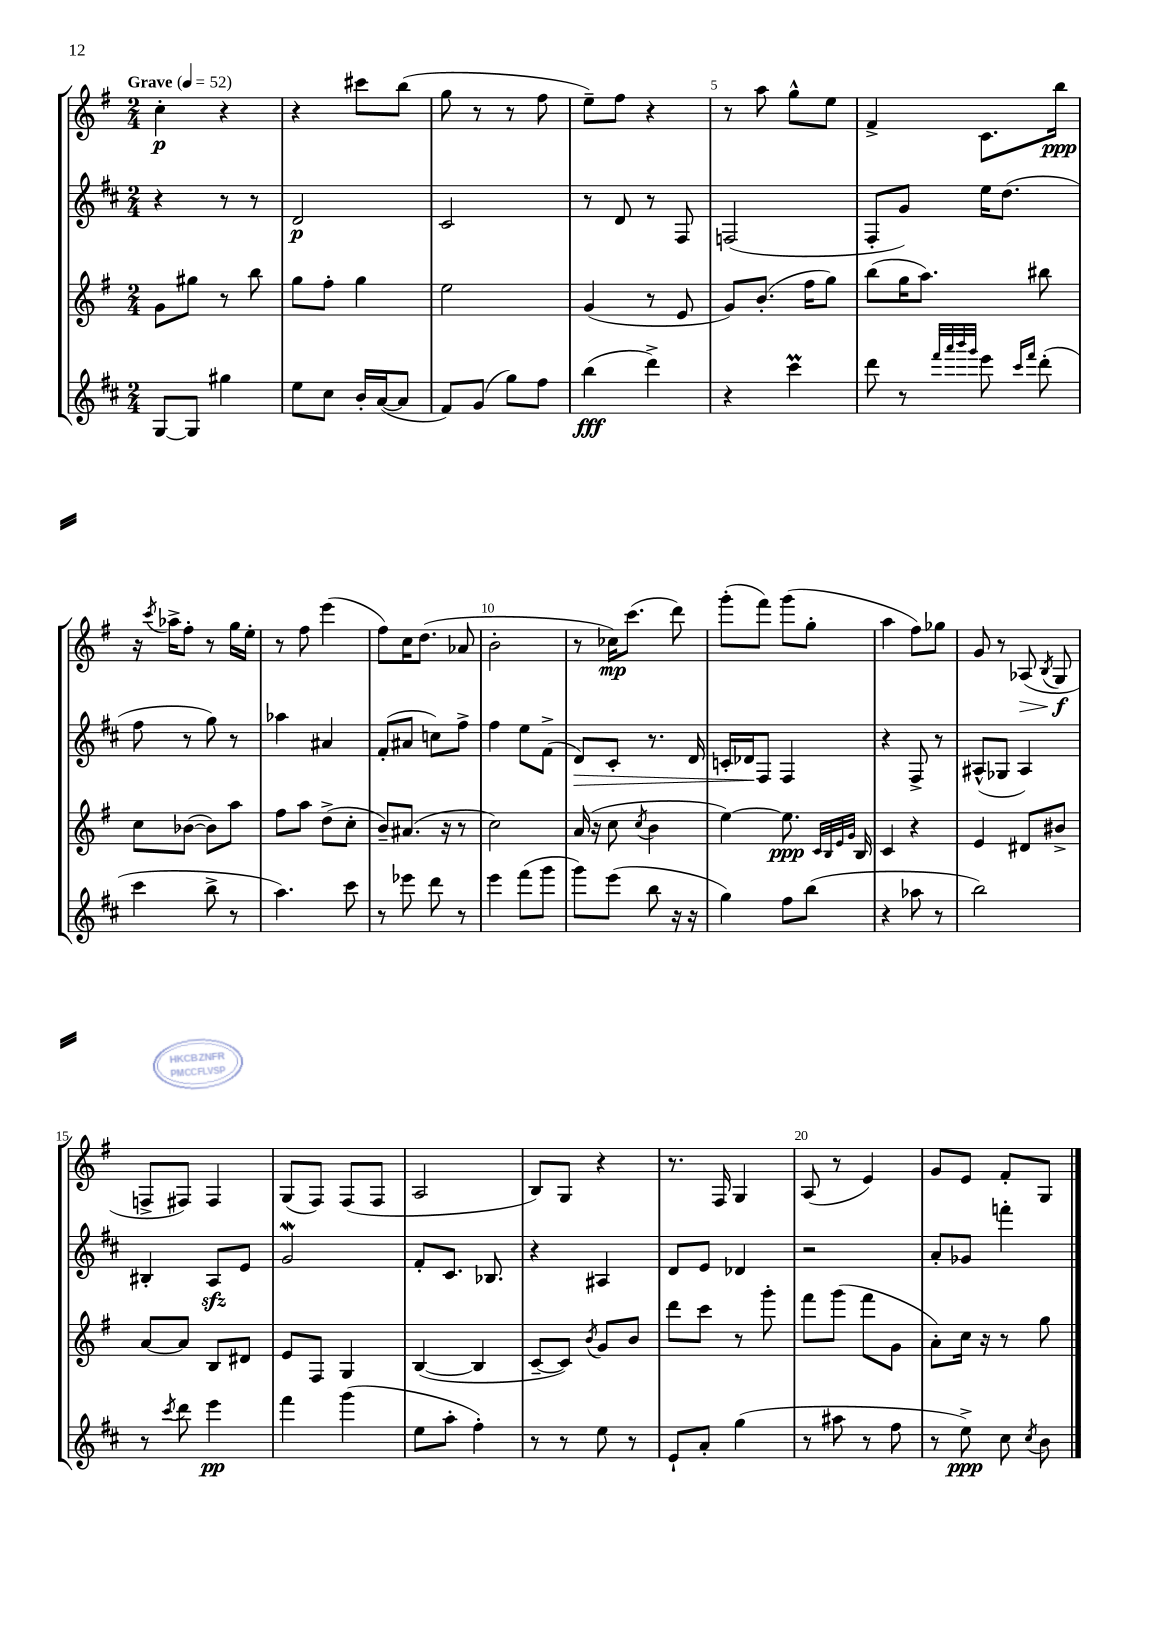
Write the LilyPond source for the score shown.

<<
\new StaffGroup <<
\new Staff = "s0" {
    \clef treble \key g \major \numericTimeSignature \time 2/4 \tempo "Grave" 4 = 52
    \autoBeamOff c''4-.\p r4 |
    r4 cis'''8[ b''8]( |
    g''8 r8 r8 fis''8 |
    e''8[--) fis''8] r4 |
    r8 a''8 g''8[-^ e''8] |
    fis'4-> c'8.[ b''16]\ppp |
    r16 \acciaccatura { c'''8 } aes''16[-> fis''8]-. r8 g''16[ e''16]-. |
    r8 fis''8 e'''4( |
    fis''8[) c''16 d''8.]( aes'8 |
    b'2-. |
    r8 ces''16[\mp) c'''8.]( d'''8) |
    g'''8[-.( fis'''8]) g'''8[( g''8]-. |
    a''4 fis''8[) ges''8] |
    g'8 r8 aes8\>( \acciaccatura { b8 } g8\f\! |
    f8[-> fis8]) fis4 |
    g8[( fis8]) fis8[( fis8] |
    a2 |
    b8[) g8] r4 |
    r8. fis16 g4 |
    a8( r8 e'4) |
    g'8[ e'8] fis'8[-. g8] \bar "|." |
}
\new Staff = "s1" {
    \clef treble \key d \major \numericTimeSignature \time 2/4
    \autoBeamOff r4 r8 r8 |
    d'2\p |
    cis'2 |
    r8 d'8 r8 fis8 |
    f2( |
    fis8[-. g'8]) e''16[ d''8.]( |
    fis''8 r8 g''8) r8 |
    aes''4 ais'4 |
    fis'8[-.( ais'8] c''8[) fis''8]-> |
    fis''4 e''8[ fis'8]->( |
    d'8[\>) cis'8]-. r8. d'16 |
    c'16[-. des'16\! fis8] fis4 |
    r4 fis8-> r8 |
    ais8[-^( ges8] ais4) |
    bis4-. a8[\sfz e'8] |
    g'2\mordent |
    fis'8[-. cis'8.] bes8. |
    r4 ais4 |
    d'8[ e'8] des'4 |
    r2 |
    a'8[-. ges'8] f'''4-. \bar "|." |
}
\new Staff = "s2" {
    \clef treble \key g \major \numericTimeSignature \time 2/4
    \autoBeamOff g'8[ gis''8] r8 b''8 |
    g''8[ fis''8]-. g''4 |
    e''2 |
    g'4( r8 e'8 |
    g'8[) b'8.]-.( fis''16[ g''8]) |
    b''8[( g''16 a''8.]) bis''8 |
    c''8[ bes'8]~( bes'8[) a''8] |
    fis''8[ a''8] d''8[->( c''8]-. |
    b'8[--) ais'8.]( r16 r8 |
    c''2) |
    a'16( r16 c''8 \acciaccatura { c''8 } b'4 |
    e''4~) e''8.\ppp \grace { c'32[ b32 e'32 g'32] } b16 |
    c'4 r4 |
    e'4 dis'8[ bis'8]-> |
    a'8[~ a'8] b8[ dis'8] |
    e'8[ fis8] g4 |
    b4~( b4 |
    c'8[~-- c'8]) \acciaccatura { b'8 } g'8[ b'8] |
    d'''8[ c'''8] r8 g'''8-. |
    fis'''8[ g'''8]( fis'''8[ g'8] |
    a'8[-.) c''16] r16 r8 g''8 \bar "|." |
}
\new Staff = "s3" {
    \clef treble \key d \major \numericTimeSignature \time 2/4
    \autoBeamOff g8[~ g8] gis''4 |
    e''8[ cis''8] b'16[-. a'16~( a'8] |
    fis'8[) g'8]( g''8[) fis''8] |
    b''4\fff( d'''4->) |
    r4 cis'''4\prall |
    d'''8 r8 \grace { fis'''32[ a'''32 b'''32 g'''32] } e'''8 \grace { cis'''16[ fis'''16] } d'''8-.( |
    cis'''4 b''8-> r8 |
    a''4.) cis'''8 |
    r8 ees'''8 d'''8 r8 |
    e'''4 fis'''8[( g'''8] |
    g'''8[) e'''8]( b''8 r16 r16 |
    g''4) fis''8[ b''8]( |
    r4 aes''8 r8 |
    b''2) |
    r8 \acciaccatura { cis'''8 } d'''8 e'''4\pp |
    fis'''4 g'''4( |
    e''8[ a''8]-. fis''4-.) |
    r8 r8 e''8 r8 |
    e'8[-! a'8]-. g''4( |
    r8 ais''8 r8 fis''8 |
    r8 e''8->\ppp) cis''8 \acciaccatura { cis''8 } b'8 \bar "|." |
}
>>
>>
\layout { \context { \Score \override BarNumber.break-visibility = ##(#f #t #t) barNumberVisibility = #(every-nth-bar-number-visible 5) } }
